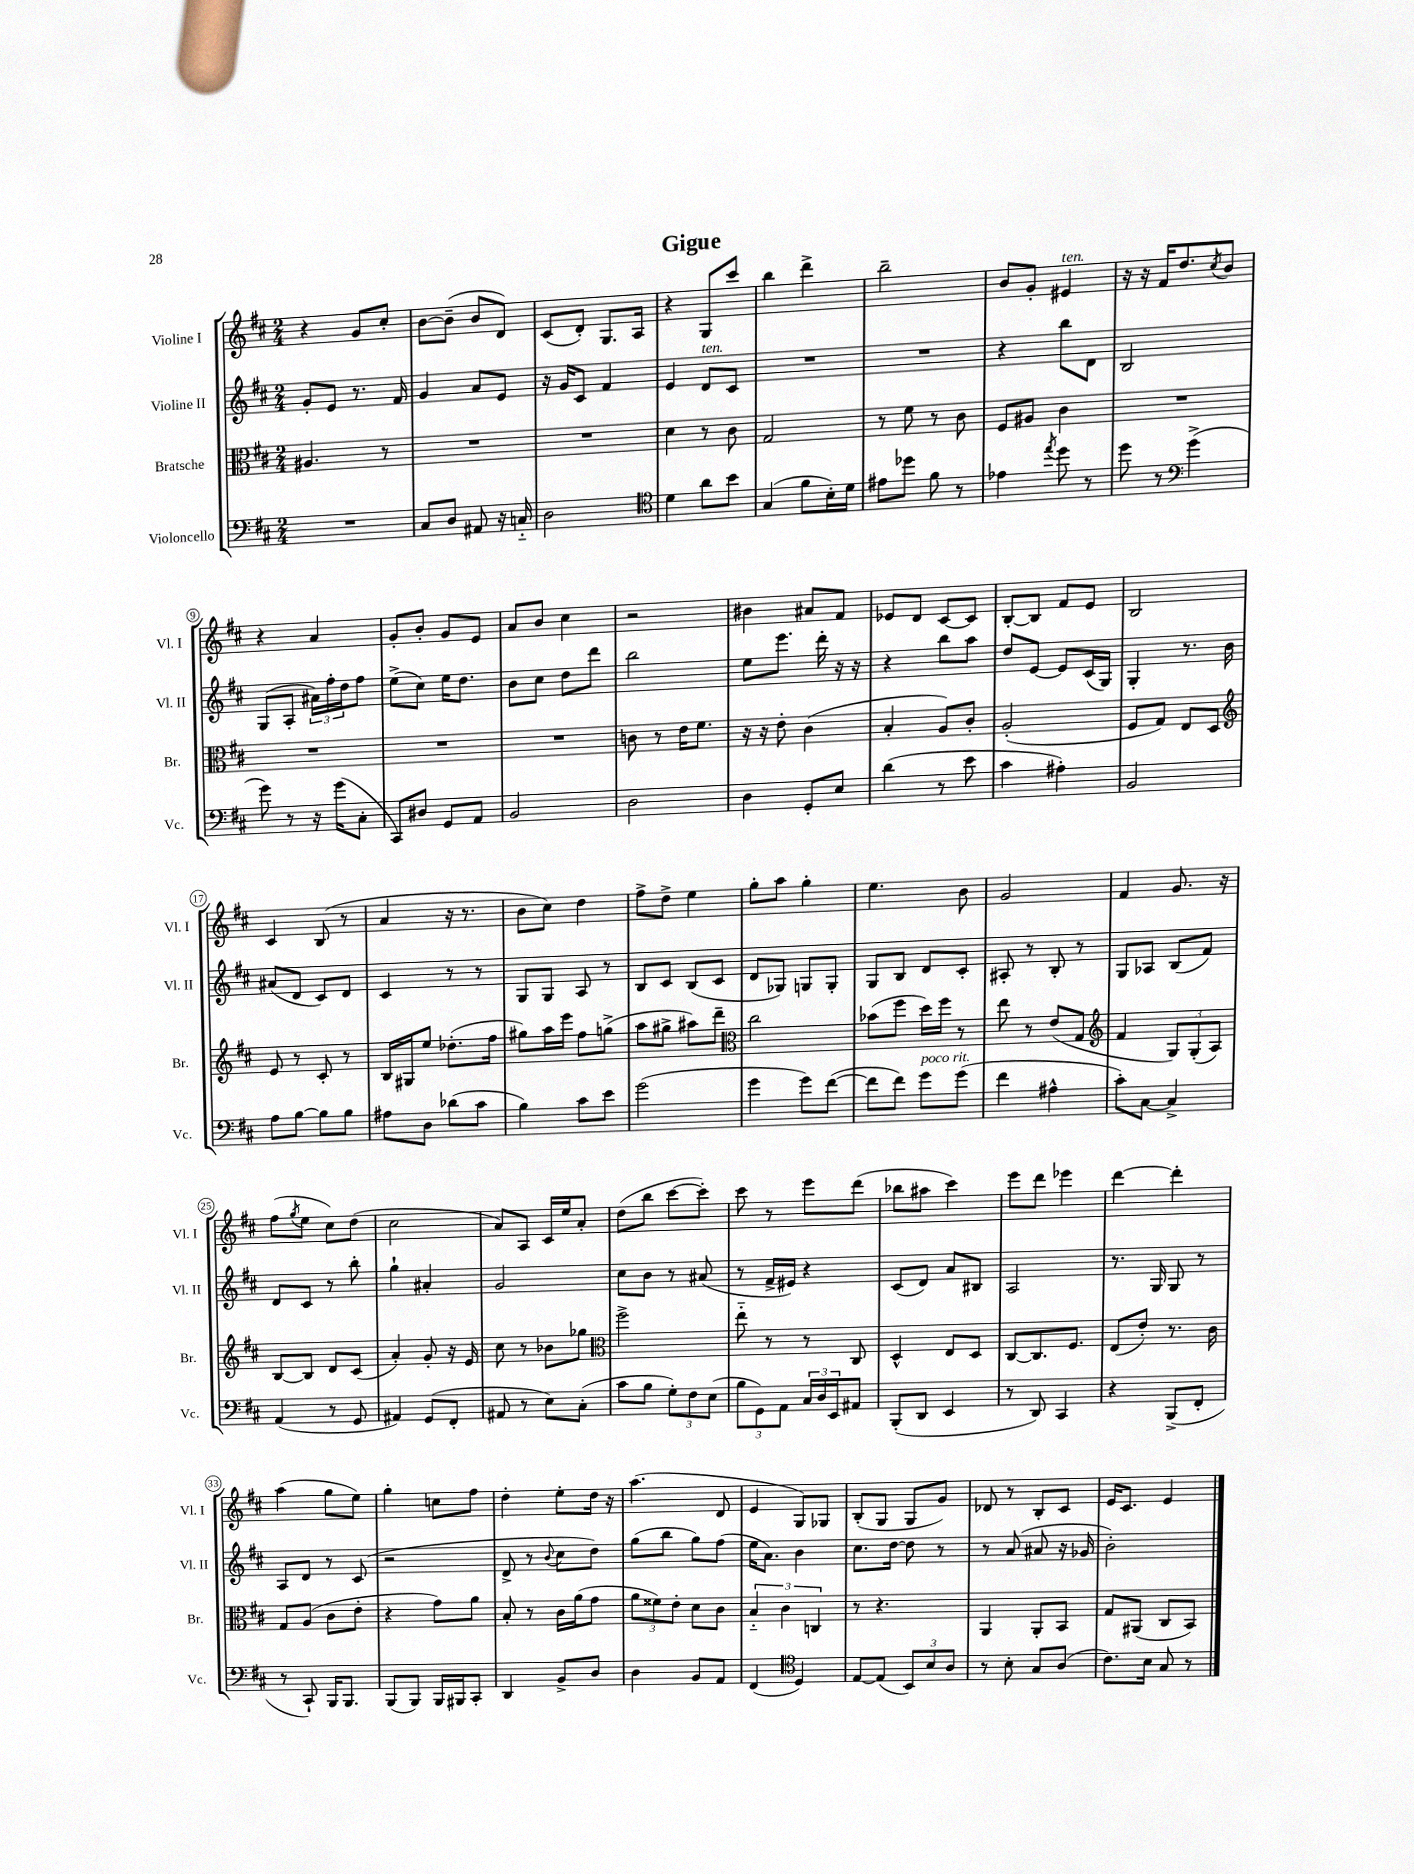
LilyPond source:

\header { title = "Gigue" }
<<
\new StaffGroup <<
\new Staff = "s0" \with { instrumentName = "Violine I" shortInstrumentName = "Vl. I" } {
    \clef treble \key d \major \numericTimeSignature \time 2/4
    r4 g'8 cis''8-. |
    b'8~ b'8--( b'8 d'8) |
    cis'8( d'8-.) g8. a16 |
    r4 g8 cis'''8 |
    b''4 d'''4-> |
    b''2-- |
    b'8 g'8-. eis'4^\markup { \italic "ten." } |
    r16 r16 fis'16 d''8. \acciaccatura { cis''8 } b'8 |
    r4 a'4 |
    g'8-. b'8-. g'8 e'8 |
    a'8 b'8 cis''4 |
    r2 |
    bis'4 ais'8 fis'8 |
    ees'8 d'8 cis'8~ cis'8 |
    b8~-. b8 fis'8 e'8 |
    b2 |
    cis'4 b8( r8 |
    a'4 r16 r8. |
    b'8 cis''8) d''4 |
    fis''8-> d''8-> e''4 |
    g''8-. a''8 g''4-. |
    e''4. b'8 |
    g'2 |
    fis'4 g'8. r16 |
    fis''8( \acciaccatura { g''8 } e''8 cis''8) d''8( |
    cis''2 |
    a'8) a8 cis'16 e''16 a'8-. |
    d''8( b''8 cis'''8~ cis'''8-.) |
    cis'''8 r8 e'''8 d'''8( |
    bes''8 ais''8 cis'''4) |
    e'''8 d'''8 ees'''4 |
    d'''4~ d'''4-. |
    a''4( g''8 e''8) |
    g''4-. c''8 fis''8 |
    d''4-. e''8-. d''16 r16 |
    a''4.( d'8 |
    e'4 g8) ges8 |
    b8-.( g8 g8 g'8) |
    des'8 r8 b8-. cis'8 |
    e'16 cis'8. e'4 \bar "|." |
}
\new Staff = "s1" \with { instrumentName = "Violine II" shortInstrumentName = "Vl. II" } {
    \clef treble \key d \major \numericTimeSignature \time 2/4
    g'8-. e'8 r8. fis'16 |
    g'4 a'8 e'8 |
    r16 g'16 cis'8 fis'4 |
    e'4 d'8^\markup { \italic "ten." } cis'8 |
    R2 |
    R2 |
    r4 b''8 d'8 |
    b2 |
    g8( a8-. \tuplet 3/2 { ais'16) fis''16-. d''16 } fis''8 |
    e''8->( cis''8) e''16 d''8. |
    b'8 cis''8 d''8 d'''8 |
    b''2 |
    e''8 e'''8. d'''16-. r16 r16 |
    r4 b''8 a''8 |
    d''8 e'8~ e'8 cis'16( g16) |
    g4-. r8. b'16 |
    ais'8( d'8 cis'8) d'8 |
    cis'4 r8 r8 |
    g8 g8 a8 r8 |
    b8 cis'8 b8( cis'8 |
    d'8 ges8) g8 g8-. |
    g8 b8 d'8 cis'8-. |
    ais8-. r8 b8-. r8 |
    g8 aes8 b8( fis'8) |
    d'8 cis'8 r8 b''8-. |
    g''4-! ais'4-. |
    g'2 |
    cis''8 b'8 r8 ais'8( |
    r8 fis'16-> eis'16) r4 |
    cis'8( d'8) a'8 bis8 |
    a2 |
    r8. g16 g8 r8 |
    a8 d'8 r8 cis'8( |
    r2 |
    d'8-> r8 \appoggiatura { b'8 } cis''8 d''8) |
    g''8( b''8 g''8) fis''8( |
    e''16 a'8.) b'4 |
    cis''8. d''16~ d''8 r8 |
    r8 a'8( ais'8 r16 ges'16 |
    b'2-.) \bar "|." |
}
\new Staff = "s2" \with { instrumentName = "Bratsche" shortInstrumentName = "Br." } {
    \clef alto \key d \major \numericTimeSignature \time 2/4
    ais4. r8 |
    R2 |
    R2 |
    d'4 r8 cis'8 |
    g2 |
    r8 fis'8 r8 cis'8 |
    fis8 ais8 cis'4 |
    R2 |
    R2 |
    R2 |
    R2 |
    c'8 r8 e'16 fis'8. |
    r16 r16 e'8-. cis'4( |
    b4-. a8) cis'8-. |
    a2-.( |
    fis8 g8) e8 d8 |
    \clef treble e'8 r8 cis'8-. r8 |
    b16 gis16 e''8 des''8.-.( fis''16 |
    gis''8) a''16 e'''16 fis''8 g''8->( |
    a''8 gis''8-> ais''8) d'''8-- |
    \clef alto cis''2 |
    bes'8( fis''8 d''16) fis''16 r8 |
    e''8 r8 e'8( g8 |
    \clef treble fis'4 \tuplet 3/2 { g8) g8-.( a8) } |
    b8~ b8 d'8 cis'8( |
    a'4-.) g'8-. r16 e'16 |
    cis''8 r8 bes'8 ges''8 |
    \clef alto fis''2-> |
    e''8-_ r8 r8 cis8 |
    d4-^ e8 d8 |
    cis8~ cis8. fis8. |
    e8( e'8-.) r8. cis'16 |
    g8 a8( cis'8 e'8-. |
    r4 g'8) a'8 |
    b8-. r8 cis'16 a'16( g'8 |
    \tuplet 3/2 { a'8 fisis'8) e'8-. } d'8 cis'8 |
    \tuplet 3/2 { b4-_ cis'4 c4 } |
    r8 r4. |
    a,4 a,8-. b,8 |
    g8 ais,8( cis8 b,8) \bar "|." |
}
\new Staff = "s3" \with { instrumentName = "Violoncello" shortInstrumentName = "Vc." } {
    \clef bass \key d \major \numericTimeSignature \time 2/4
    R2 |
    cis8 d8 ais,8 r16 c16-_ |
    d2 |
    \clef tenor d'4 a'8 b'8 |
    g4( fis'8 b16-.) d'16 |
    eis'8 des''8 fis'8 r8 |
    ees'4 \acciaccatura { e''8 } d''8 r8 |
    d''8 r8 \clef bass g'4->( |
    g'8) r8 r16 g'16( cis8-. |
    cis,8) dis8 g,8 a,8 |
    b,2 |
    d2 |
    d4 g,8-. e8 |
    d'4( r8 e'8 |
    cis'4 ais4-.) |
    b,2 |
    a8 b8~ b8 b8 |
    ais8 d8 des'8( cis'8 |
    b4) cis'8 e'8 |
    g'2( |
    g'4 g'8) fis'8~( |
    fis'8 fis'8) g'8^\markup { \italic "poco rit." } g'8( |
    fis'4 ais4-^ |
    cis'8-.) cis8~ cis4-> |
    a,4( r8 g,8 |
    ais,4) g,8( fis,8-. |
    ais,8 r8 e8) cis8-.( |
    cis'8 b8 \tuplet 3/2 { g8-.) fis8 e8( } |
    \tuplet 3/2 { b8 g,8) a,8 } \tuplet 3/2 { cis16 d16 e,16 } ais,8 |
    b,,8-.( d,8 e,4 |
    r8 d,8) cis,4 |
    r4 b,,8->( fis,8-. |
    r8 cis,8-!) b,,16 b,,8. |
    b,,8( b,,8) b,,16 bis,,16 cis,8-. |
    d,4 b,8-> d8 |
    d4 b,8 a,8 |
    fis,4( \clef tenor d4) |
    e8~ e8( \tuplet 3/2 { b,8) b8 a8 } |
    r8 b8-. g8 a8( |
    cis'8.) b16 g8 r8 \bar "|." |
}
>>
>>
\layout { \context { \Score \override BarNumber.stencil = #(make-stencil-circler 0.1 0.3 ly:text-interface::print) } }
